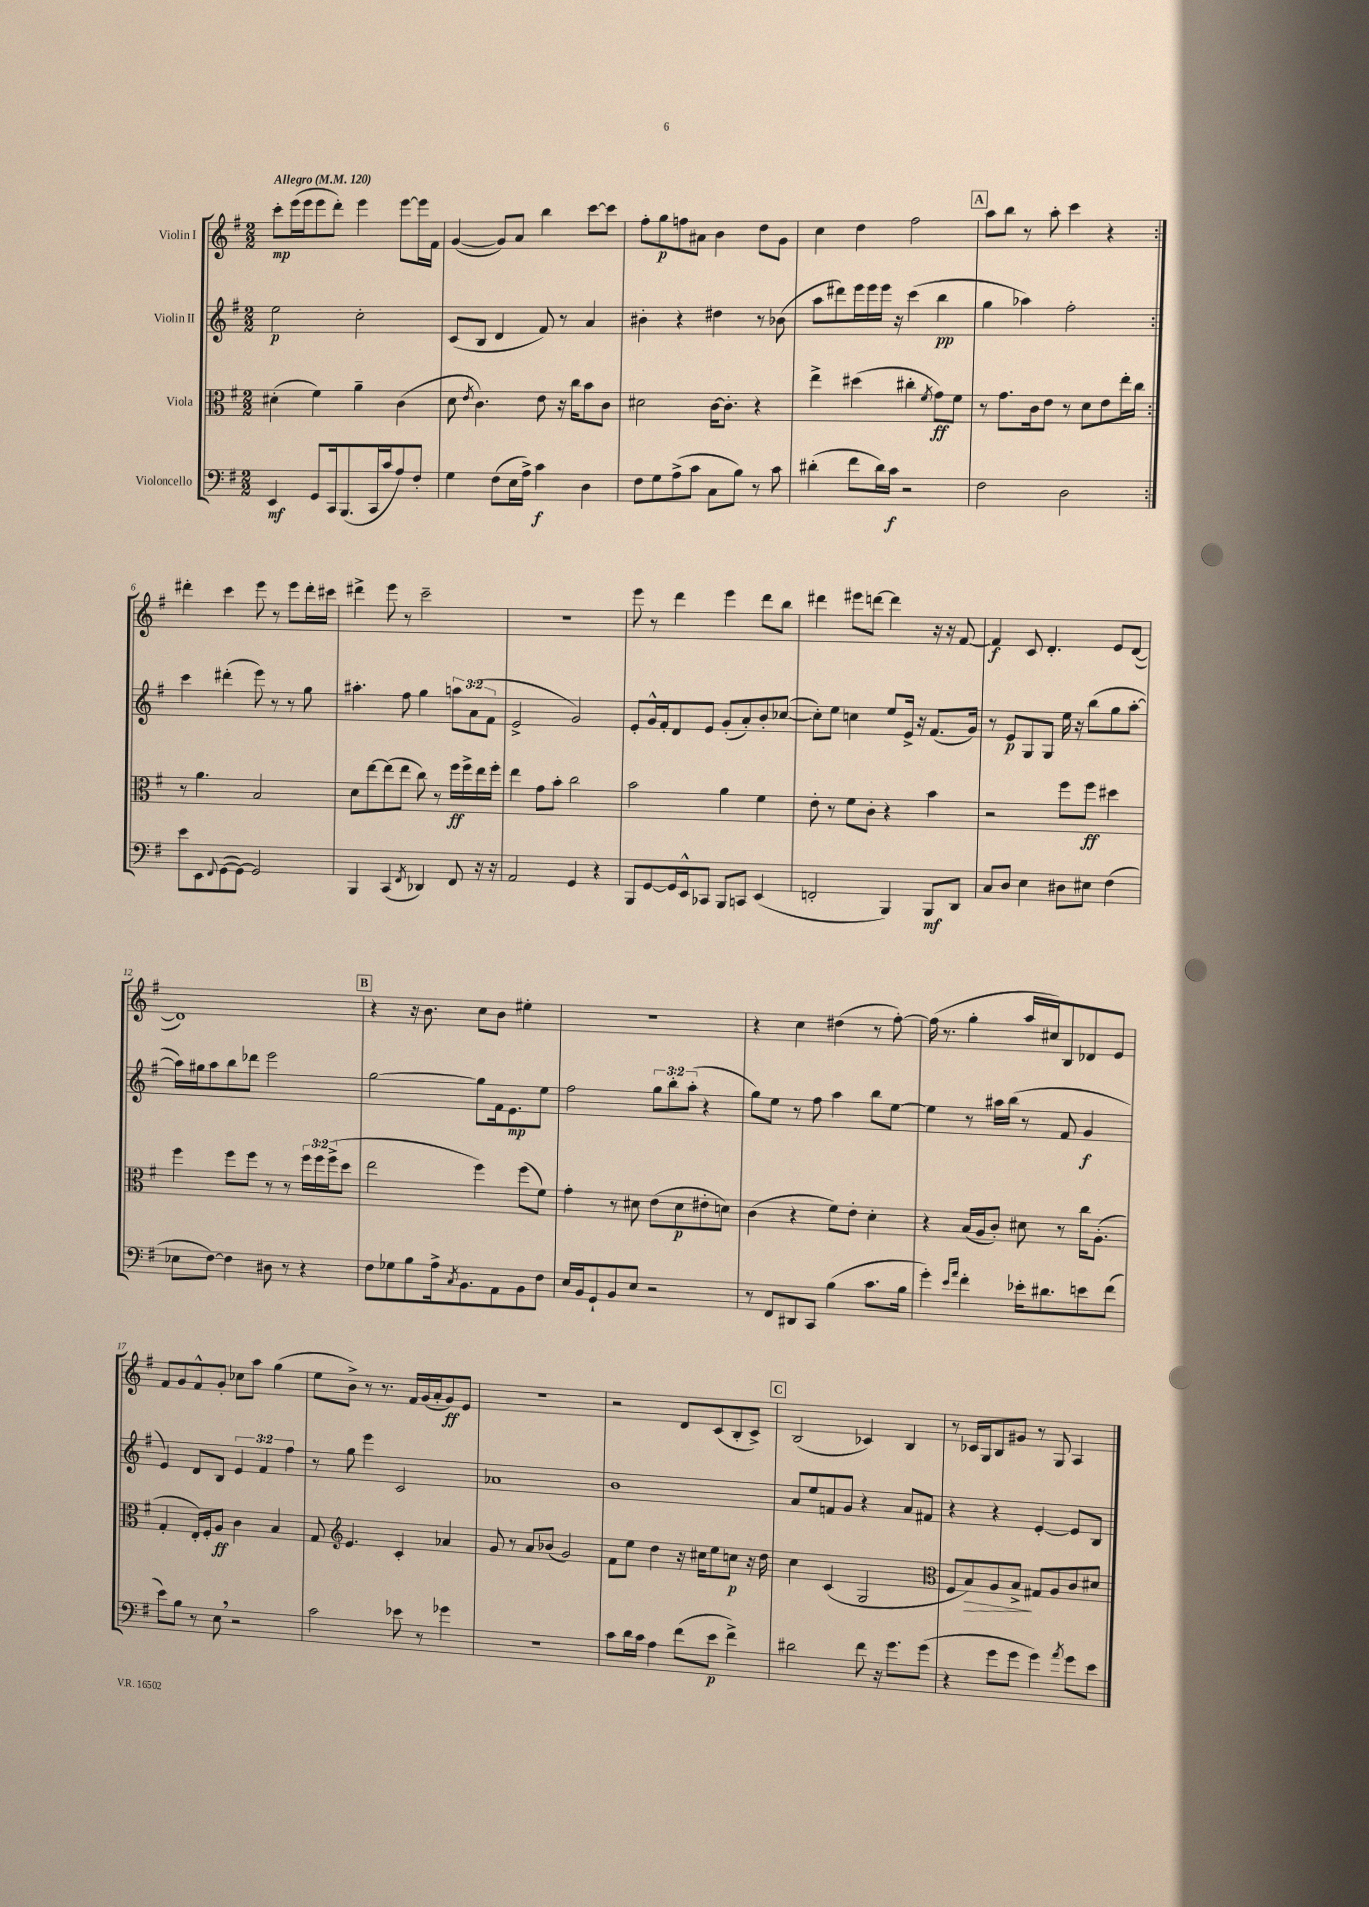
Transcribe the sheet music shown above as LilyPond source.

<<
\new StaffGroup <<
\new Staff = "s0" \with { instrumentName = "Violin I" } {
    \clef treble \key g \major \numericTimeSignature \time 2/2 \tempo "Allegro" 4 = 120
    \repeat volta 2 { c'''8-.\mp e'''16( e'''16 e'''8 d'''8-.) e'''4 e'''8~ e'''16 fis'16 |
    g'4~( g'8) a'8 b''4 c'''8~ c'''8 |
    fis''8-. g''8\p f''8 ais'8 b'4 d''8 g'8 |
    c''4 d''4 fis''2 |
    \mark \markup { \box "A" } a''8 b''8 r8 a''8-. c'''4 r4 | }
    dis'''4-. c'''4 e'''8 r8 e'''8 dis'''16-. cis'''16 |
    dis'''4-> e'''8 r8 c'''2-- |
    r1 |
    e'''8 r8 d'''4 e'''4 d'''8 b''8 |
    dis'''4 eis'''8 d'''8~ d'''4 r16 r16 fis'8~ |
    fis'4\f c'8 d'4.-. e'8 d'8~( |
    d'1) |
    \mark \markup { \box "B" } r4 r16 b'8. c''8 b'8 eis''4-. |
    R1 |
    r4 c''4 dis''4( r8 fis''8~-.) |
    fis''16( r8. g''4-. a''16 cis''16) b8 des'8 e'8 |
    fis'8 g'8 fis'8-^ g'8-. ces''8 a''8 g''4( |
    e''8 b'8->) r8 r8. fis'16 g'16( a'16-. g'8\ff) e'8 |
    R1 |
    r2 d'8 c'8( b8-. c'8->) |
    \mark \markup { \box "C" } b2( ces'4) b4 |
    r8 ces'16 g16 b8 gis'8 r8 g8 a4 \bar "|." |
}
\new Staff = "s1" \with { instrumentName = "Violin II" } {
    \clef treble \key g \major \numericTimeSignature \time 2/2 \override Staff.TupletNumber.text = #tuplet-number::calc-fraction-text
    \repeat volta 2 { e''2\p c''2-. |
    c'8( b8 d'4 fis'8) r8 a'4 |
    bis'4-. r4 dis''4 r8 bes'8( |
    a''8 dis'''8) e'''16 e'''16 e'''16 r16 c'''4( b''4\pp |
    \mark \markup { \box "A" } g''4 aes''4) fis''2-. | }
    c'''4 dis'''4-.( e'''8) r8 r8 g''8 |
    ais''4.-. fis''8 g''4 \tuplet 3/2 { a''8 a'8( fis'8 } |
    e'2-> g'2) |
    e'8-. g'16-^ fis'16-. d'8 e'8 g'8-.( a'8-.) b'8-. ces''8~( |
    ces''8-.) e''8 c''4 e''8 e'16-> r16 fis'8.( g'16) |
    r8 e'8\p g8 g8 e''16 r16 b''8( g''8 a''8~-. |
    a''16) gis''16 a''8 b''8 des'''8 e'''2 |
    \mark \markup { \box "B" } g''2~ g''8 fis'16 e'8.\mp e''8 |
    fis''2 \tuplet 3/2 { g''8 b''8-. a''8-.( } r4 |
    g''8) e''8 r8 fis''8 a''4 b''8 e''8~ |
    e''4 r8 ais''16 b''16( r8 fis'8 g'4\f |
    e'4) d'8 b8 \tuplet 3/2 { e'4 fis'4 fis''4 } |
    r8 g''8 e'''4 c'2 |
    aes'1 |
    b'1 |
    \mark \markup { \box "C" } a'8 e''8 f'8 g'8 r4 a'8 fis'8 |
    r4 r4 e'4~-. e'8 b8 \bar "|." |
}
\new Staff = "s2" \with { instrumentName = "Viola" } {
    \clef alto \key g \major \numericTimeSignature \time 2/2 \override Staff.TupletNumber.text = #tuplet-number::calc-fraction-text
    \repeat volta 2 { dis'4-.( fis'4) a'4-- c'4( |
    d'8 \acciaccatura { e'8 } c'4.) e'8 r16 c''16 b'8 c'8 |
    dis'2 c'16~ c'8.-. r4 |
    e''4-> dis''4( cis''4-. \acciaccatura { fis'8 } g'8\ff) fis'8 |
    \mark \markup { \box "A" } r8 g'8. c'16 e'8 r8 d'8 e'8 e''16-. c''16 | }
    r8 a'4. b2 |
    d'8 e''8~ e''8( e''8 c''8) r8 fis''16\ff fis''16-> e''16 fis''16-. |
    e''4 g'8 b'8-. c''2 |
    b'2 a'4 fis'4 |
    e'8-. r8 fis'8 c'8-. r4 b'4 |
    r2 fis''8 fis''8\ff dis''4 |
    fis''4 fis''8 fis''8 r8 r8 \tuplet 3/2 { fis''16 fis''16 fis''16->( } d''8 |
    \mark \markup { \box "B" } e''2 fis''4) fis''8( fis'8) |
    g'4-. r8 dis'8 e'8( dis'8\p eis'8-. d'8) |
    c'4( r4 fis'8) e'8-. d'4-. |
    r4 b16( a16 c'8-.) dis'8 r8 c''16 a8.-.( |
    g4-. e16-.) fis16-. a8\ff c'4 b4 |
    g8 \clef treble e'4. c'4-. aes'4 |
    g'8 r8 a'8 bes'8( g'2) |
    fis'8 e''8 d''4 r16 cis''16 e''8 c''8\p r16 d''16 |
    \mark \markup { \box "C" } c''4 c'4( g2 |
    \clef alto fis8 b8\>) a8 b8->\! gis8 a8 c'8 dis'8 \bar "|." |
}
\new Staff = "s3" \with { instrumentName = "Violoncello" } {
    \clef bass \key g \major \numericTimeSignature \time 2/2
    \repeat volta 2 { e,4\mf g,8 c,16 b,,8.( c,16 c'16 a8) fis8-. |
    g4 fis8( e16 a16->) c'4\f d4 |
    fis8 g8 a8->( c'8 c8 b8) r8 c'8 |
    dis'4-.( fis'8 dis'16) c'16\f r2 |
    \mark \markup { \box "A" } fis2 d2 | }
    e'8 e,8 \appoggiatura { fis,8 } g,8~( g,8~) g,2 |
    b,,4 c,4( \acciaccatura { fis,8 } des,4) fis,8 r16 r16 |
    a,2 g,4 r4 |
    b,,8 g,8~ g,16 e,16-^ ces,8 b,,8 c,8 e,4( |
    f,2-. b,,4) b,,8\mf d,8 |
    c8 d8 e4 dis8 eis8 fis4( |
    ees8 fis8~) fis4 dis8 r8 r4 |
    \mark \markup { \box "B" } fis8 ges8 b8 a16-> \acciaccatura { c8 } b,8. a,8 b,8 fis8 |
    e16 b,16 g,8-! b,8 e8 r2 |
    r8 fis,8 dis,8 c,8 b4( c'8. b16 |
    g'4-.) \grace { e'16 a'16 } fis'4-. ees'16-. dis'8. e'8 fis'8( |
    e'8) b8 r8 e8 \breathe r2 |
    c'2 ees'8 r8 ges'4 |
    R1 |
    c'8 d'16 c'16 a4 fis'8( e'8\p fis'4->) |
    \mark \markup { \box "C" } dis'2 fis'8 r16 g'8. g'8( |
    r4 g'8 g'8 g'4) \acciaccatura { a'8 } g'8 e'8 \bar "|." |
}
>>
>>
